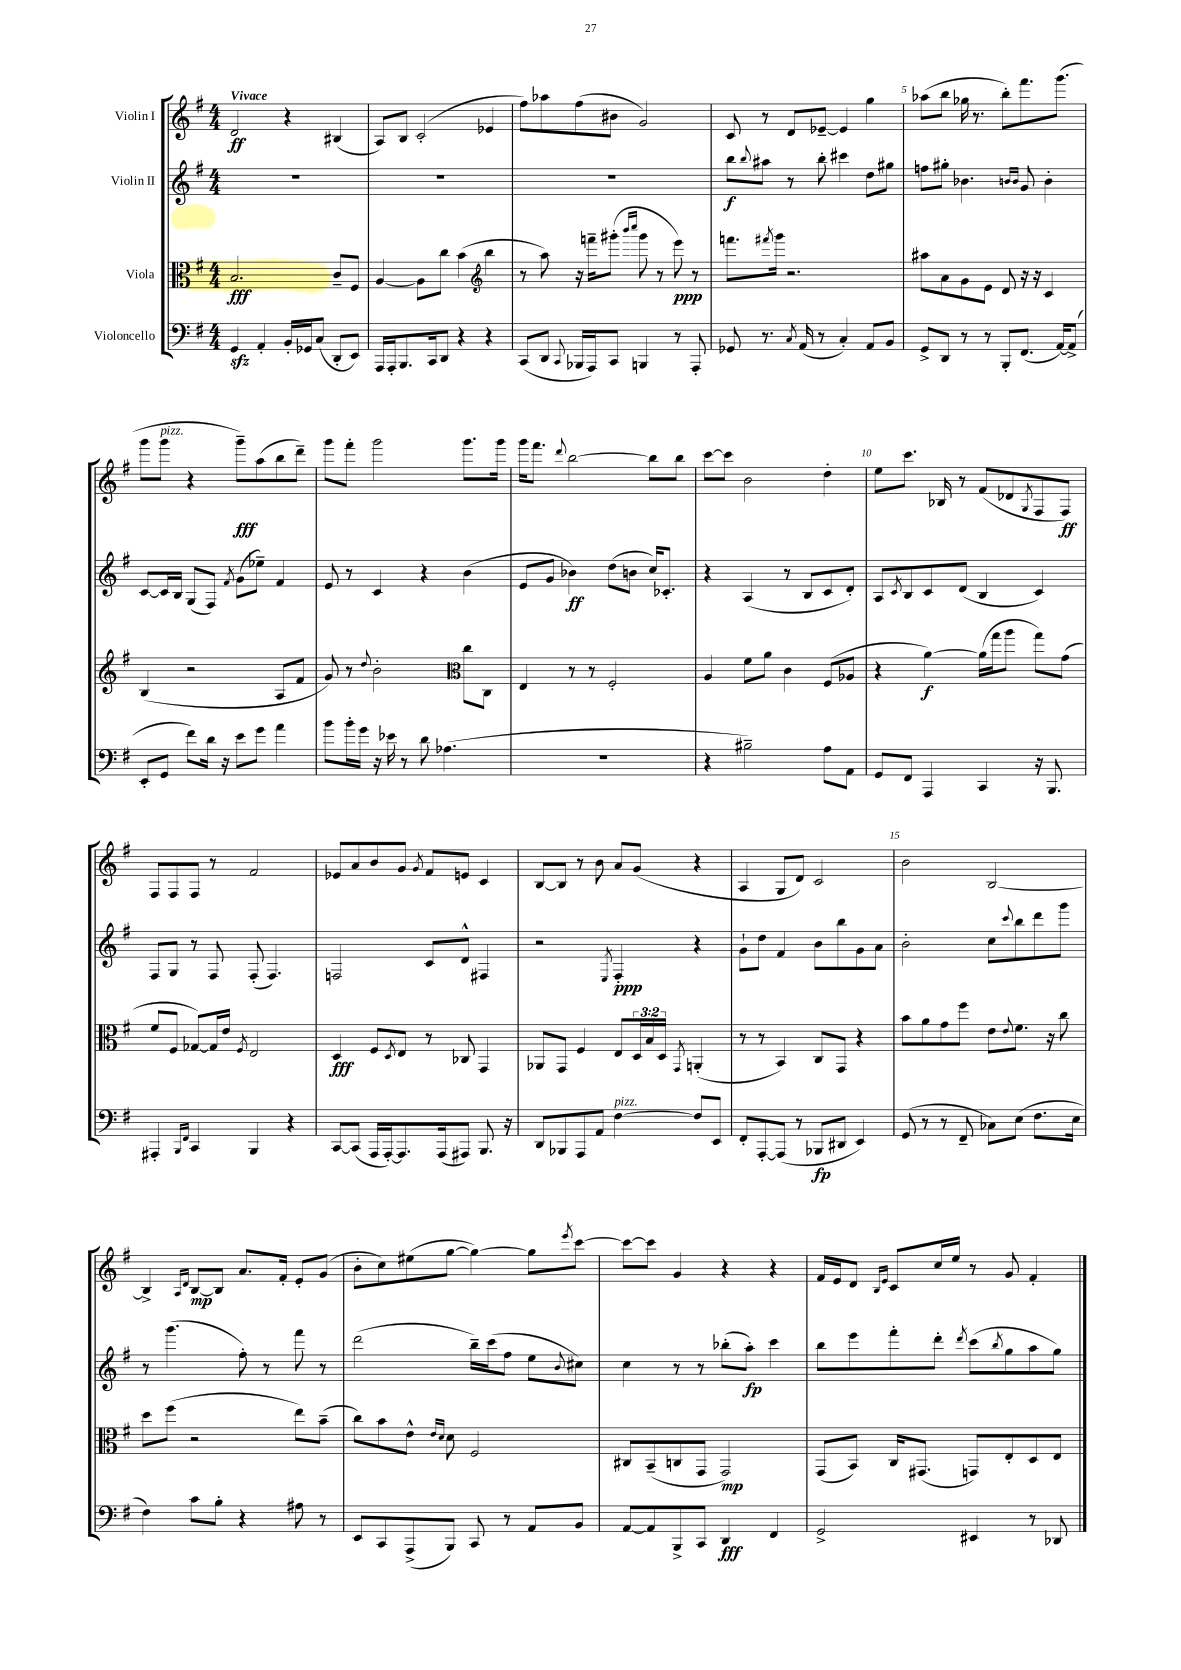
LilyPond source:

<<
\new StaffGroup <<
\new Staff = "s0" \with { instrumentName = "Violin I" } {
    \clef treble \key g \major \numericTimeSignature \time 4/4 \tempo "Vivace"
    d'2\ff r4 bis4( |
    a8) b8 c'2-.( ees'4 |
    fis''8) aes''8 fis''8( bis'8 g'2) |
    c'8 r8 d'8 ees'8~-- ees'4 g''4 |
    aes''8( b''8 ges''16 r8. b''8-.) fis'''8. g'''8.( |
    g'''8 g'''8^\markup { \italic "pizz." } r4 g'''8--\fff) a''8( b''8 d'''8--) |
    g'''8 fis'''8-. g'''2 g'''8. g'''16 |
    g'''16 fis'''8. \appoggiatura { d'''8 } b''2~ b''8 b''8 |
    c'''8~ c'''8 b'2 d''4-. |
    e''8 c'''8. bes16 r8 fis'8( des'8 \acciaccatura { g8 } fis8 fis8\ff) |
    fis8 fis8 fis8 r8 fis'2 |
    ees'8 a'8 b'8 g'8 \acciaccatura { g'8 } fis'8 e'8 c'4 |
    b8~ b8 r8 b'8 a'8 g'8( r4 |
    a4 g8 d'8) c'2 |
    b'2 b2~ |
    b4-> \grace { a16 d'16 } b8~\mp b8 a'8. fis'16-. e'8-. g'8( |
    b'8-. c''8) eis''8( g''8~ g''4~) g''8 \acciaccatura { e'''8 } c'''8~ |
    c'''8~ c'''8 g'4 r4 r4 |
    fis'16 e'16 d'8 \grace { b16 e'16 } c'8 c''16 e''16 r8 g'8 fis'4-. \bar "|." |
}
\new Staff = "s1" \with { instrumentName = "Violin II" } {
    \clef treble \key g \major \numericTimeSignature \time 4/4
    R1 |
    R1 |
    R1 |
    b''8\f \appoggiatura { b''8 } ais''8 r8 b''8-. cis'''4 d''8 gis''8 |
    f''8 gis''8-. bes'4. \grace { b'16 b'16 } g'8 b'4-. |
    c'8~ c'16 b16 g8( fis8) \acciaccatura { fis'8 } g'8( ees''8--) fis'4 |
    e'8 r8 c'4 r4 b'4( |
    e'8 g'8 bes'4\ff) d''8( b'8 c''16) ces'8.-. |
    r4 a4( r8 b8 c'8 d'8-.) |
    a8 \acciaccatura { c'8 } b8 c'8 d'8( b4 c'4) |
    fis8 g8 r8 fis8 fis8-.( fis4.) |
    f2 c'8 d'8-^ fis4 |
    r2 \acciaccatura { e8 } fis4-.\ppp r4 |
    g'8-! d''8 fis'4 b'8 b''8 g'8 a'8 |
    b'2-. c''8 \appoggiatura { c'''8 } b''8 d'''8 g'''8 |
    r8 g'''4.( fis''8-.) r8 fis'''8 r8 |
    d'''2( b''16--) c'''16( fis''8 e''8 \appoggiatura { b'8 } cis''8) |
    c''4 r8 r8 bes''8-.( a''8-.\fp) c'''4 |
    b''8 e'''8 fis'''8-. d'''8-. \acciaccatura { d'''8 } c'''8( \acciaccatura { b''8 } g''8 a''8 g''8) \bar "|." |
}
\new Staff = "s2" \with { instrumentName = "Viola" } {
    \clef alto \key g \major \numericTimeSignature \time 4/4 \override Staff.TupletNumber.text = #tuplet-number::calc-fraction-text
    b2.\fff c'8-- fis8 |
    a4~ a8 c''8 b'4( \clef treble b''4 |
    r8 a''8) r16 f'''16-- gis'''8-.( \grace { b'''16 c''''16 } gis'''8 r8 e'''8\ppp) r8 |
    f'''8. \acciaccatura { fis'''8 } g'''16 r2. |
    ais''8 a'8 g'8 e'8 d'8 r16 r16 c'4 |
    b4( r2 a8 fis'8 |
    g'8) r8 \appoggiatura { d''8 } b'2-. \clef alto c''8 c8 |
    e4 r8 r8 fis2-. |
    a4 fis'8 a'8 c'4 fis8( aes8 |
    r4 a'4~\f) a'16( g''16 a''8 g''8) g'8( |
    fis'8 fis8 ges8~) ges16 e'16 \acciaccatura { fis8 } e2 |
    d4\fff fis8 \acciaccatura { d8 } e8 r8 ces8 g,4 |
    aes,8 g,8 fis4 e8 \tuplet 3/2 { d16 b16 d16 } \acciaccatura { g,8 } a,4-.( |
    r8 r8 b,4) c8 g,8 r4 |
    b'8 a'8 g'8 fis''8 e'8 \appoggiatura { e'8 } fis'8. r16 c''8 |
    d''8 fis''8( r2 e''8) b'8--( |
    c''8) b'8 e'8-^ \grace { e'16 d'16 } d'8 fis2 |
    cis8 b,8--( c8 g,8 g,2\mp) |
    g,8( b,8) c16 gis,8.( g,8) e8-. d8 e8 \bar "|." |
}
\new Staff = "s3" \with { instrumentName = "Violoncello" } {
    \clef bass \key g \major \numericTimeSignature \time 4/4
    g,4\sfz a,4-. b,16-. ges,16 c8( d,8-. e,8) |
    a,,16 a,,16-. b,,8. c,16 d,8 r4 r4 |
    c,8( d,8 \appoggiatura { c,8 } bes,,16 a,,16) c,8 b,,4 r8 a,,8-. |
    ges,8 r8. \acciaccatura { c8 } a,16( r8 c4-.) a,8 b,8 |
    g,8-> d,8 r8 r8 b,,8-. fis,8.( a,16~) a,8->( |
    e,8-. g,8 fis'8) d'16 r16 e'8 g'8 a'4 |
    b'8 b'16-. g'16 r16 ees'16 r8 d'8 aes4.( |
    R1 |
    r4 bis2--) a8 a,8 |
    g,8 fis,8 a,,4 c,4 r16 b,,8. |
    ais,,4-. \grace { b,,16 fis,16 } c,4 b,,4 r4 |
    c,8~ c,8( a,,16 a,,16~-.) a,,8. a,,16( ais,,8) b,,8. r16 |
    d,8 bes,,8 a,,8 a,8 fis4~^\markup { \italic "pizz." } fis8 e,8 |
    fis,8-. a,,8~-. a,,8( r8 bes,,8\fp dis,8 e,4) |
    g,8( r8 r8 fis,8-- ces8) e8( fis8. e16 |
    fis4) c'8 b8-. r4 ais8 r8 |
    e,8 c,8 a,,8->( b,,8) c,8 r8 a,8 b,8 |
    a,8~ a,8 b,,8-> c,8 d,4\fff fis,4 |
    g,2-> eis,4 r8 des,8 \bar "|." |
}
>>
>>
\layout { \context { \Score \override BarNumber.break-visibility = ##(#f #t #t) barNumberVisibility = #(every-nth-bar-number-visible 5) } }
